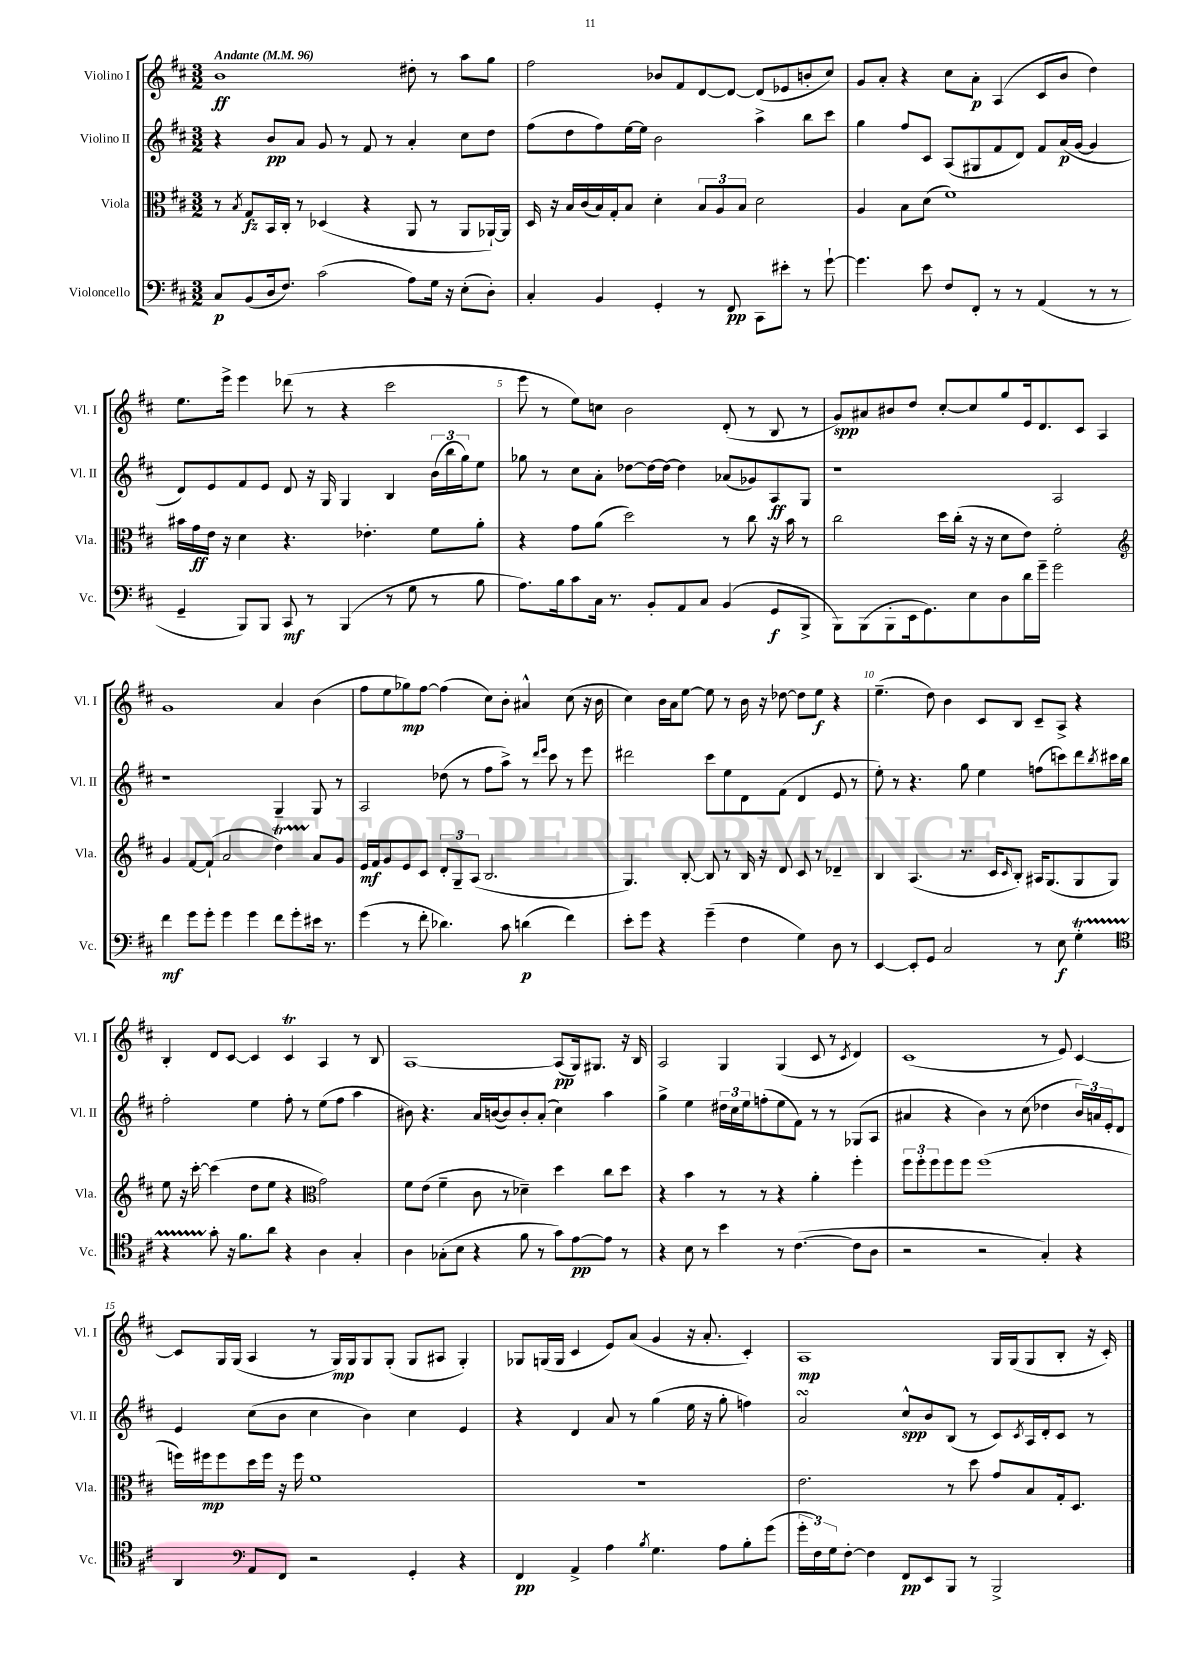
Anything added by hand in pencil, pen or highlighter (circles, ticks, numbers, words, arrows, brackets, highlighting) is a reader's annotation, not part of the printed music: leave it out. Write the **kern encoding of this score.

**kern	**kern	**kern	**kern
*staff4	*staff3	*staff2	*staff1
*clefF4	*clefC3	*clefG2	*clefG2
*k[f#c#]	*k[f#c#]	*k[f#c#]	*k[f#c#]
*M3/2	*M3/2	*M3/2	*M3/2
*MM96	*MM96	*MM96	*MM96
8C#/L	8r	4r	1b
.	8qB/	.	.
(8BB/	8G/L	.	.
16D/k	16BB/L	8b/L	.
8.F#/J)	16C#'/JJ	.	.
.	8r	8a/J	.
(2c#\	(4D-/	8g/	.
.	.	8r	.
.	4r	8f#/	.
.	.	8r	.
8A\L)	8AA/	4a'/	8dd#'\
16G\Jk	8r	.	8r
16r	.	.	.
(8E'\L	8AA/L	8cc#\L	8aa\L
8D'\J)	[16AA-`/L)	8dd\J	8gg\J
.	16AA-/]JJ	.	.
=	=	=	=
4C#'/	16D/	(8ff#\L	2ff#\
.	16r	.	.
.	16B/LL	8dd\	.
.	(16c#/	.	.
4BB/	16B/)	8ff#\)	.
.	16G'/J	.	.
.	8B/J	[16ee\L	.
.	.	16ee\]JJ	.
4GG'/	4d'\	2b\	8b-/L
.	.	.	8f#/
8r	12B/L	.	[8d/
.	12A/	.	.
8FF#/	.	.	8d/_J
.	12B/J	.	.
8CC#\L	2d\	4aa^\	(8d/]L
8e#'\J	.	.	8e-/
8r	.	8bb\L	8b'/
[8g`\	.	8ccc#\J	8cc#/J)
=	=	=	=
4.g\]	4A/	4gg\	8g/L
.	.	.	8a'/J
.	8B\L	8ff#/L	4r
8e\	(8d\J	8c#/J	.
8F#/L	1f#)	(8A/L	8cc#\L
8FF#'/J	.	8G#/	8a'\J
8r	.	8f#/	(4A/
8r	.	8d/J)	.
(4AA/	.	8f#/L	8c#/L
.	.	(16a/L	8b/J
.	.	[16g/JJ	.
8r	.	4g/]	4dd\)
8r	.	.	.
=	=	=	=
4GG~/	16b#\LL	8d/L)	8.ee\L
.	16g\	.	.
.	16e\JJ	8e/	.
.	16r	.	16eee^\Jk
8BBB/L)	4d\	8f#/	4eee\
8BBB/J	.	8e/J	.
8CC#/	4.r	8d/	(8ddd-\
8r	.	16r	8r
.	.	16G/	.
(4BBB/	.	4G/	4r
.	4.e-'\	.	.
8r	.	4B/	2ccc#\
8G\	.	.	.
8r	8f#\L	(24b\LL	.
.	.	24bb\	.
.	.	24gg\J)	.
8B\	8a'\J	8ee\J	.
=	=	=	=
8.A\L)	4r	8gg-\	8eee\
.	.	8r	8r
16B\k	.	.	.
8c#\	8g\L	8cc#\L	8ee\L)
16C#\Jk	(8a\J	8a'\J	8cc\J
8.r	.	.	.
.	2dd\)	[8dd-\L	2b\
8BB'/L	.	16dd-\_L	.
.	.	16dd-\_JJ	.
8AA/	.	4dd-\]	.
8C#/J	.	.	.
(4BB/	8r	(8a-/L	(8d'/
.	8cc#\	8g-/)	8r
8GG/L	16r	8A/	8B/
.	16b\	.	.
8BBB^/J	8r	8G/J	8r
=	=	=	=
8BBB\L)	2cc#\	1r	8g/L)
(8BBB\	.	.	8a#/
8BBB'\	.	.	8b#/
16EE\k	.	.	8dd/J
8.GG\)	.	.	.
.	16dd\LL	.	[8cc#'/L
.	(16cc#'\JJ	.	.
8E\	16r	.	8cc#/]
.	16r	.	.
8D\	8d\L	.	8gg/
16d\L	8e\J)	.	16e/k
16g~\JJ	.	.	8.d/
2g\	2f#'\	2A/	.
.	.	.	8c#/J
.	.	.	4A/
=	=	=	=
*	*clefG2	*	*
4f#\	4g/	1r	1g
8g\L	[8f#/L	.	.
8g'\J	(8f#`/]J	.	.
4g\	2a/	.	.
4g\	.	.	.
8f#\L	4dd\)	4G~/	4a/
8g'\	.	.	.
16e#\Jk	8a/L	8G/	(4b\
8.r	.	.	.
.	8g/J	8r	.
=	=	=	=
(4g\	16e/LL	2A/	8ff#\L
.	16f#/J	.	.
.	8g/	.	8ee\
8r	8e/	.	8gg-\)
8f#'\	8c#/J	.	[8ff#\J
4.d-\)	12d'/L	(8dd-\	(4ff#\]
.	12G~/	.	.
.	.	8r	.
.	(12A/J	.	.
.	2.B/	8ff#\L	8cc#\L)
8c#\	.	8aa^\J)	8b'\J
(4d\	.	8r	4a#^^/
.	.	16qqddd/LL	.
.	.	16qqeee/JJ	.
.	.	8ccc#\	.
4f#\)	.	8r	(8cc#\
.	.	8eee\	16r
.	.	.	16b\
=	=	=	=
8e'\L	4.G/)	2ddd#\	4cc#\)
8g\J	.	.	.
4r	.	.	16b\LL
.	.	.	16a\J
.	[8B'/	.	[8ee\J
(4g~\	8B/]	8ccc#\L	8ee\]
.	8r	8ee\	8r
4F#\	16B/	8d\	16b\
.	16r	.	16r
.	8d/	(8f#\J	[8dd-\
4G\)	8c#/	4d/	8dd-\]L
.	8r	.	8ee\J
8D\	4d-~/	8e/	4r
8r	.	8r	.
=	=	=	=
[4EE/	4B/	8ee'\)	(4.ee~\
.	.	8r	.
8EE'/]L	(4.A/	4.r	.
8GG/J	.	.	8dd\)
2C#/	.	.	4b\
.	8.r	8gg\	.
.	.	4ee\	8c#/L
.	16c#/LK	.	.
.	16qqc#/	.	.
.	8B'/J)	.	8B/J
8r	16A#/LK	(8ff\L	8c#~/L
.	(8.G/	.	.
8E\	.	8ccc\)	8A^/J
4G'\	8G/	8ddd\	4r
.	.	8qbb/	.
.	8G/J)	16ccc#\L	.
.	.	16bb\JJ	.
=	=	=	=
*clefC4	*	*	*
4r	8ee\	2ff#'\	4B'/
.	16r	.	.
.	[16ccc#'\	.	.
8g'\	(4ccc#\]	.	8d/L
16r	.	.	[8c#/J
8.f#\L	.	.	.
.	8dd\L	4ee\	4c#/]
8a\J	8ee\J	.	.
4r	4r	8ff#'\	4c#/
.	.	8r	.
*	*clefC3	*	*
4A\	2g\)	(8ee\L	4A/
.	.	8ff#\J	.
4G'/	.	4aa\	8r
.	.	.	8B/
=	=	=	=
4A\	8f#\L	8b#\)	[1A
.	(8e\J	4.r	.
(8G-'\L	4f#~\	.	.
8B\J	.	.	.
4r	8c#\	16a/LL	.
.	.	([16b/J	.
.	8r	8b/])	.
8f#\	4d-~\)	8b'/	.
8r	.	(8a'/J	.
8g\L)	4dd\	4cc#\)	(8A/]L
[8e\	.	.	16G/k)
.	.	.	8.G#/J
8e\]J	8cc#\L	4aa\	.
8r	8dd\J	.	16r
.	.	.	16B/
=	=	=	=
4r	4r	4gg^\	2A/
8B\	4b\	4ee\	.
8r	.	.	.
4b\	8r	24dd#\LL	4G/
.	.	24cc#\	.
.	.	24ee\J	.
.	8r	(8ff'\	.
8r	4r	8ee\	(4G/
([4.c#\	.	8f#\J)	.
.	4a'\	8r	8c#/
.	.	8r	8r
.	.	.	8qc#/
8c#\]L	4ff#'\	(8G-/L	4d/)
8A\J	.	8A/J	.
=	=	=	=
2r	12ff#\L	4a#/	(1c#
.	12ff#'\	.	.
.	12ff#\	.	.
.	8ff#\	4r	.
.	8ff#\J	.	.
2r	(1ff#	4b\)	.
.	.	8r	.
.	.	(8cc#\	.
4G'/)	.	4dd-\	8r
.	.	.	8e/)
4r	.	24b/LL)	[4c#/
.	.	24a/	.
.	.	24e'/J	.
.	.	8d/J	.
=	=	=	=
4AA/	16ff\LL)	4e/	8c#/]L
.	16ff#\J	.	.
.	8ff#\	.	16G/L
.	.	.	(16G/JJ
*clefF4	*	*	*
8AA/L	16dd\L	(8cc#\L	4A/
.	16ff#\JJ	.	.
8FF#/J	16r	8b\J	.
.	16ff#\	.	.
2r	1f#	4cc#\	8r
.	.	.	16G/LL)
.	.	.	16G/J
.	.	4b\)	8G/
.	.	.	(8G'/J
4GG'/	.	4cc#\	8G/L
.	.	.	8A#/J
4r	.	4e/	4G'/)
=	=	=	=
4FF#/	1.r	4r	8G-/L
.	.	.	(16G/L
.	.	.	16G/JJ
4AA^/	.	4d/	4c#/
4A\	.	8a/	8e/L)
.	.	8r	(8a/J
8qB/	.	.	.
4.G\	.	(4gg\	4g/
.	.	16ee\	16r
.	.	16r	8.a'/
8A\L	.	8gg'\	.
8B'\	.	4ff\)	4c#'/)
(8g\J	.	.	.
=	=	=	=
24g'\LL	2.e\	2a/	1A
24F#\)	.	.	.
24G\J	.	.	.
[8F#'\J	.	.	.
4F#\]	.	.	.
8FF#/L	.	8cc#^^/L	.
8EE/	.	8b/	.
8BBB/J	8r	(8B/J	.
8r	8dd\	8r	.
2BBB^/	8g/L	8c#/L)	16G/LL
.	.	.	(16G/J
.	.	8qc#/	.
.	8B/	16A/L	8G/
.	.	16d'/J	.
.	16G'/k	8c#/J	8B'/J
.	8.D/J	.	.
.	.	8r	16r
.	.	.	16c#'/)
==	==	==	==
*-	*-	*-	*-
